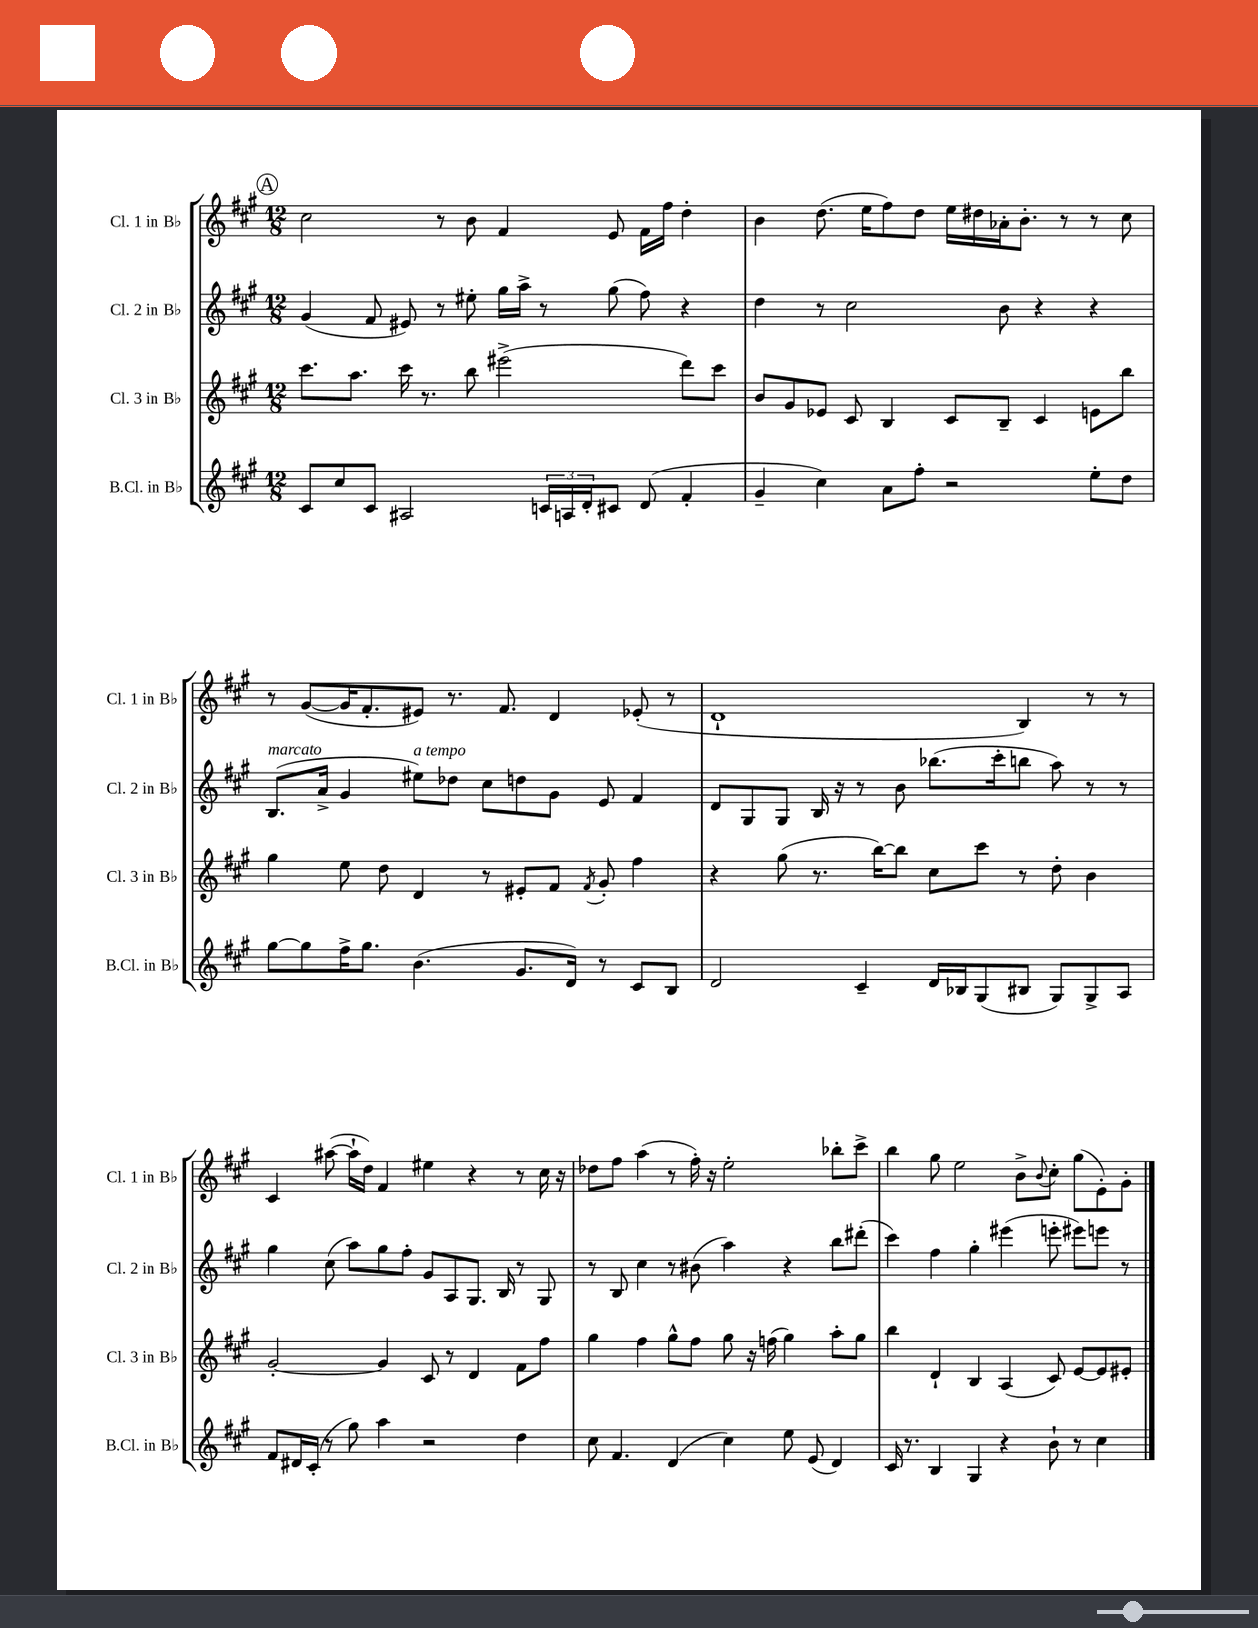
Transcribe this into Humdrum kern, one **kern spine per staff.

**kern	**kern	**kern	**kern
*staff4	*staff3	*staff2	*staff1
*clefG2	*clefG2	*clefG2	*clefG2
*k[f#c#g#]	*k[f#c#g#]	*k[f#c#g#]	*k[f#c#g#]
*M12/8	*M12/8	*M12/8	*M12/8
8c#	8.ccc#	(4g#	2cc#
8cc#	.	.	.
.	8.aa	.	.
8c#	.	8f#	.
2A#	16ccc#	8e#)	.
.	8.r	.	.
.	.	8r	8r
.	8bb	8ee#'	8b
.	(2eee#^	16gg#	4f#
.	.	16aa^	.
24c	.	8r	.
24A	.	.	.
24d'	.	.	.
8c#	.	(8gg#	8e
(8d	.	8ff#)	16f#
.	.	.	16ff#
4f#'	8ddd)	4r	4dd'
.	8ccc#	.	.
=	=	=	=
4g#~	8b	4dd	4b
.	8g#	.	.
4cc#)	8e-	8r	(8.dd
.	8c#	2cc#	.
.	.	.	16ee
8a	4B	.	8ff#)
8ff#'	.	.	8dd
2r	8c#	.	16ee
.	.	.	16dd#
.	8B~	8b	16a-'
.	.	.	8.b'
.	4c#	4r	.
.	.	.	8r
8ee'	8e	4r	8r
8dd	8bb	.	8cc#
=	=	=	=
[8gg#	4gg#	(8.B	8r
8gg#]	.	.	([8g#
.	.	16a^	.
16ff#^	8ee	4g#	16g#]
8.gg#	.	.	8.f#'
.	8dd	.	.
(4.b	4d	8ee#)	8e#)
.	.	8dd-	8.r
.	8r	8cc#	.
.	.	.	8.f#
8.g#	8e#'	8dd	.
.	8f#	8g#	4d
16d)	.	.	.
.	8qf#	.	.
8r	8g#'	8e	.
8c#	4ff#	4f#	(8e-'
8B	.	.	8r
=	=	=	=
2d	4r	8d	1d`
.	.	8G#	.
.	(8gg#	8G#	.
.	8.r	16B	.
.	.	16r	.
4c#~	.	8r	.
.	[16bb)	.	.
.	8bb]	8b	.
16d	8cc#	(8.bb-	.
16B-	.	.	.
(8G#	8ccc#	.	.
.	.	16ccc#'	.
8B#	8r	8bb	4B)
8G#)	8dd'	8aa)	.
8G#^	4b	8r	8r
8A	.	8r	8r
=	=	=	=
8f#	[2g#'	4gg#	4c#
16d#	.	.	.
(16c#'	.	.	.
8r	.	(8cc#	([8aa#
8gg#)	.	8aa)	16aa#`]
.	.	.	16dd)
4aa	4g#]	8gg#	4f#
.	.	8ff#'	.
2r	8c#	8g#	4ee#
.	8r	8A	.
.	4d	8.G#	4r
.	.	16B	.
4dd	8f#	8r	8r
.	8ff#	8G#	16cc#
.	.	.	16r
=	=	=	=
8cc#	4gg#	8r	8dd-
4.f#	.	8B	8ff#
.	4ff#	4cc#	(4aa
(4d	8gg#^^	8r	8r
.	8ff#	(8b#	16ff#')
.	.	.	16r
4cc#)	8gg#	4aa)	2ee'
.	16r	.	.
.	(16ff	.	.
8ee	4gg#)	4r	.
(8e	.	.	.
4d)	8aa'	8bb	8bb-'
.	8gg#	(8ddd#'	8ccc#^
=	=	=	=
16c#	4bb	4ccc#)	4bb
8.r	.	.	.
4B	4d`	4ff#	8gg#
.	.	.	2ee
4G#	4B	4gg#'	.
4r	(4A	(4eee#	.
.	.	.	8b^
.	.	.	8qqb
8b`	8c#)	8eee'	8cc#'
8r	[8e	8eee#)	(8gg#
4cc#	8e]	8eee	8e')
.	8e#'	8r	8g#'
==	==	==	==
*-	*-	*-	*-
